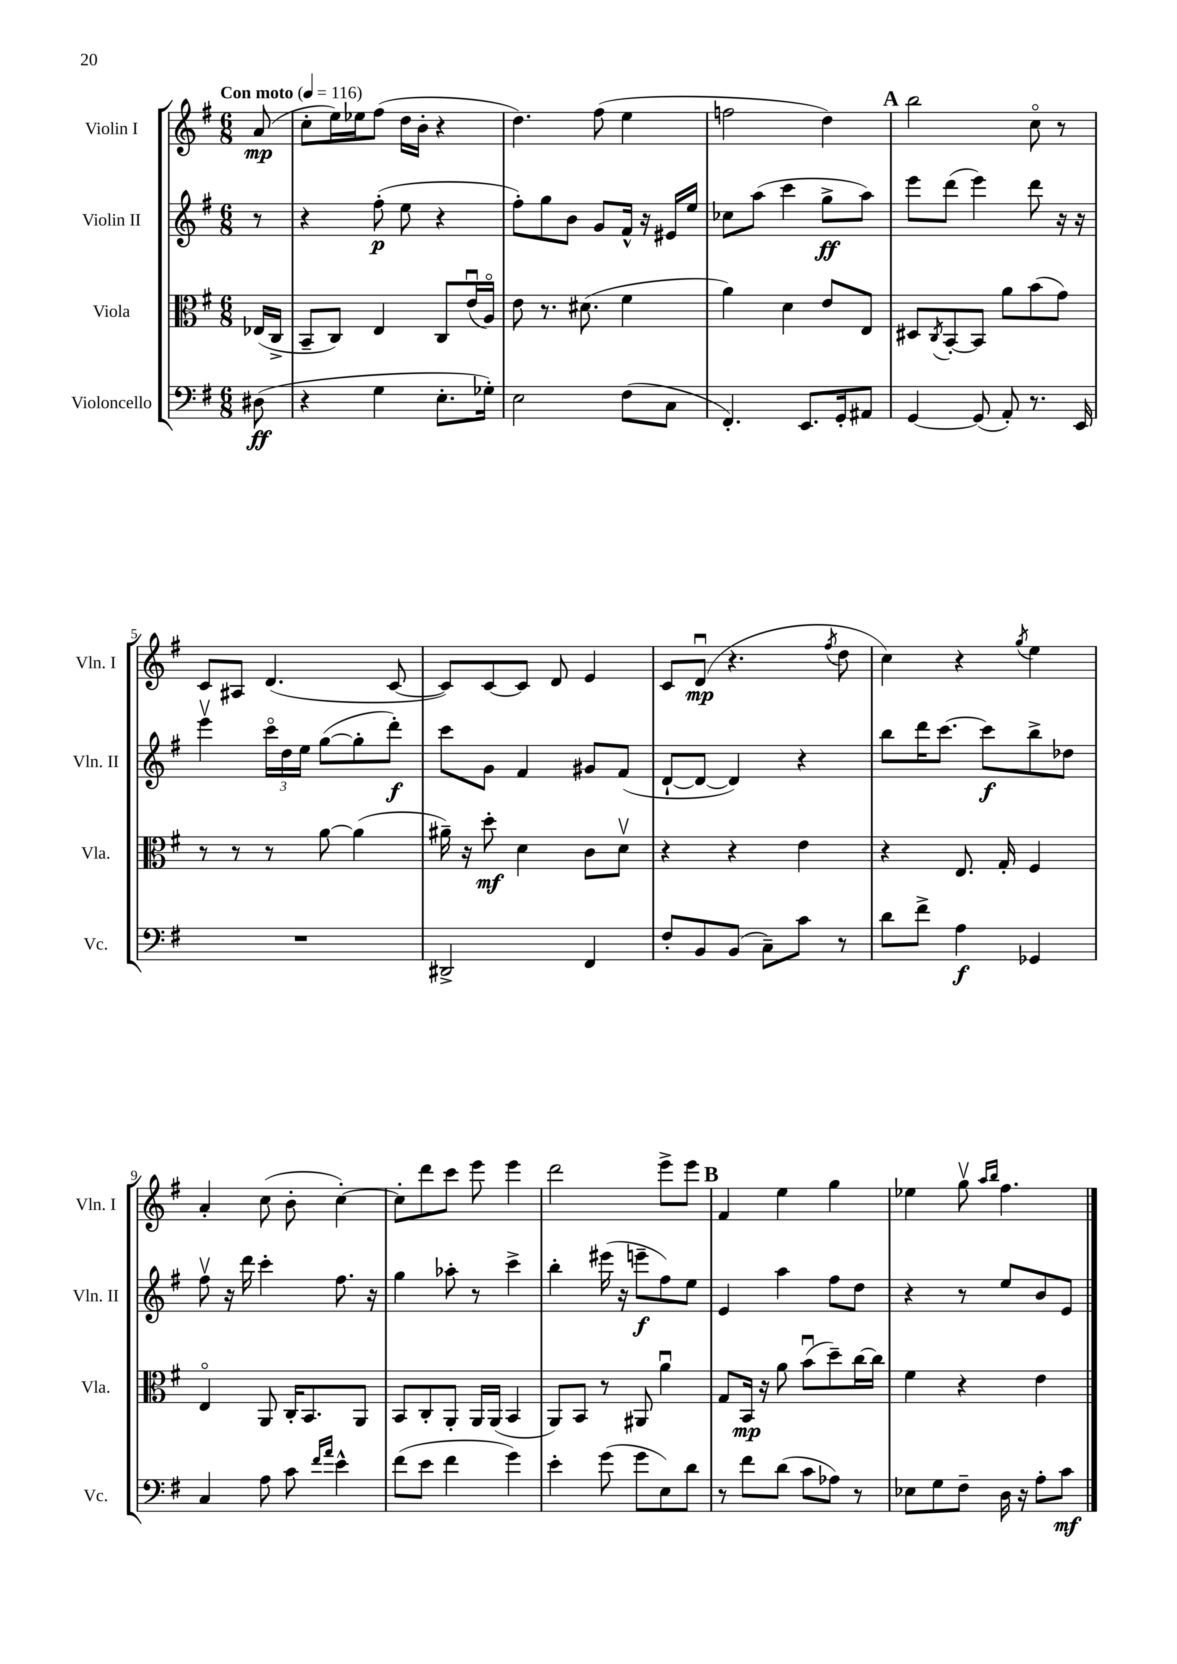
<<
\new StaffGroup <<
\new Staff = "s0" \with { instrumentName = "Violin I" shortInstrumentName = "Vln. I" } {
    \clef treble \key g \major \numericTimeSignature \time 6/8 \partial 8 \tempo "Con moto" 4 = 116
    a'8\mp( |
    c''8-. e''16) ees''16 fis''8( d''16 b'16-. r4 |
    d''4.) fis''8( e''4 |
    f''2 d''4) |
    \mark \markup { \bold "A" } b''2 c''8\flageolet r8 |
    c'8 ais8 d'4.( c'8~ |
    c'8) c'8~ c'8 d'8 e'4 |
    c'8 d'8\downbow\mp( r4. \acciaccatura { fis''8 } d''8 |
    c''4) r4 \acciaccatura { g''8 } e''4 |
    a'4-. c''8( b'8-. c''4~-.) |
    c''8-. d'''8 c'''8 e'''8 e'''4 |
    d'''2 e'''8-> e'''8 |
    \mark \markup { \bold "B" } fis'4 e''4 g''4 |
    ees''4 g''8\upbow \grace { a''16 b''16 } fis''4. \bar "|." |
}
\new Staff = "s1" \with { instrumentName = "Violin II" shortInstrumentName = "Vln. II" } {
    \clef treble \key g \major \numericTimeSignature \time 6/8 \partial 8
    r8 |
    r4 fis''8-.\p( e''8 r4 |
    fis''8-.) g''8 b'8 g'8 fis'16-^ r16 eis'16 e''16 |
    ces''8 a''8( c'''4 g''8->\ff a''8) |
    \mark \markup { \bold "A" } e'''8 d'''8( e'''4) d'''8 r16 r16 |
    e'''4\upbow \tuplet 3/2 { c'''16\flageolet d''16 e''16 } g''8~( g''8-. d'''8-.\f) |
    c'''8 g'8 fis'4 gis'8 fis'8( |
    d'8~-! d'8~ d'4) r4 |
    b''8 d'''16 c'''8.~ c'''8\f b''8-> des''8 |
    fis''8\upbow r16 d'''16 c'''4-. fis''8. r16 |
    g''4 aes''8-. r8 c'''4-> |
    b''4-. eis'''16( r16 e'''8--\f fis''8) e''8 |
    \mark \markup { \bold "B" } e'4 a''4 fis''8 d''8 |
    r4 r8 e''8 b'8 e'8 \bar "|." |
}
\new Staff = "s2" \with { instrumentName = "Viola" shortInstrumentName = "Vla." } {
    \clef alto \key g \major \numericTimeSignature \time 6/8 \partial 8
    ees16( c16-> |
    b,8-- c8) e4 c8 e'16\downbow( a16\flageolet) |
    e'8 r8. dis'8.( fis'4 |
    a'4) d'4 e'8 e8 |
    \mark \markup { \bold "A" } dis8 \acciaccatura { c8 } b,8~-. b,8 a'8 b'8( g'8) |
    r8 r8 r8 a'8~ a'4( |
    ais'16--) r16 d''8-.\mf d'4 c'8 d'8\upbow |
    r4 r4 e'4 |
    r4 e8. g16-. fis4 |
    e4\flageolet a,8 c16-. b,8. a,8 |
    b,8 c8-. a,8-. a,16 a,16( b,4 |
    a,8) b,8 r8 ais,8 a'4\downbow |
    \mark \markup { \bold "B" } g8 b,16\mp r16 a'8 b'8\downbow( d''8--) c''16~ c''16 |
    fis'4 r4 e'4 \bar "|." |
}
\new Staff = "s3" \with { instrumentName = "Violoncello" shortInstrumentName = "Vc." } {
    \clef bass \key g \major \numericTimeSignature \time 6/8 \partial 8
    dis8\ff( |
    r4 g4 e8.-. ges16-.) |
    e2 fis8( c8 |
    fis,4.-.) e,8. g,16-. ais,8 |
    \mark \markup { \bold "A" } g,4~ g,8( a,8-.) r8. e,16 |
    R2. |
    dis,2-> fis,4 |
    fis8-. b,8 b,8( c8--) c'8 r8 |
    d'8 fis'8-> a4\f ges,4 |
    c4 a8 c'8 \grace { fis'16 a'16 } e'4-^ |
    fis'8( e'8 fis'4 g'4) |
    e'4-. g'8( g'8 e8) d'8 |
    \mark \markup { \bold "B" } r8 fis'8 d'8( c'8 aes8) r8 |
    ees8 g8 fis8-- d16 r16 a8-. c'8\mf \bar "|." |
}
>>
>>
